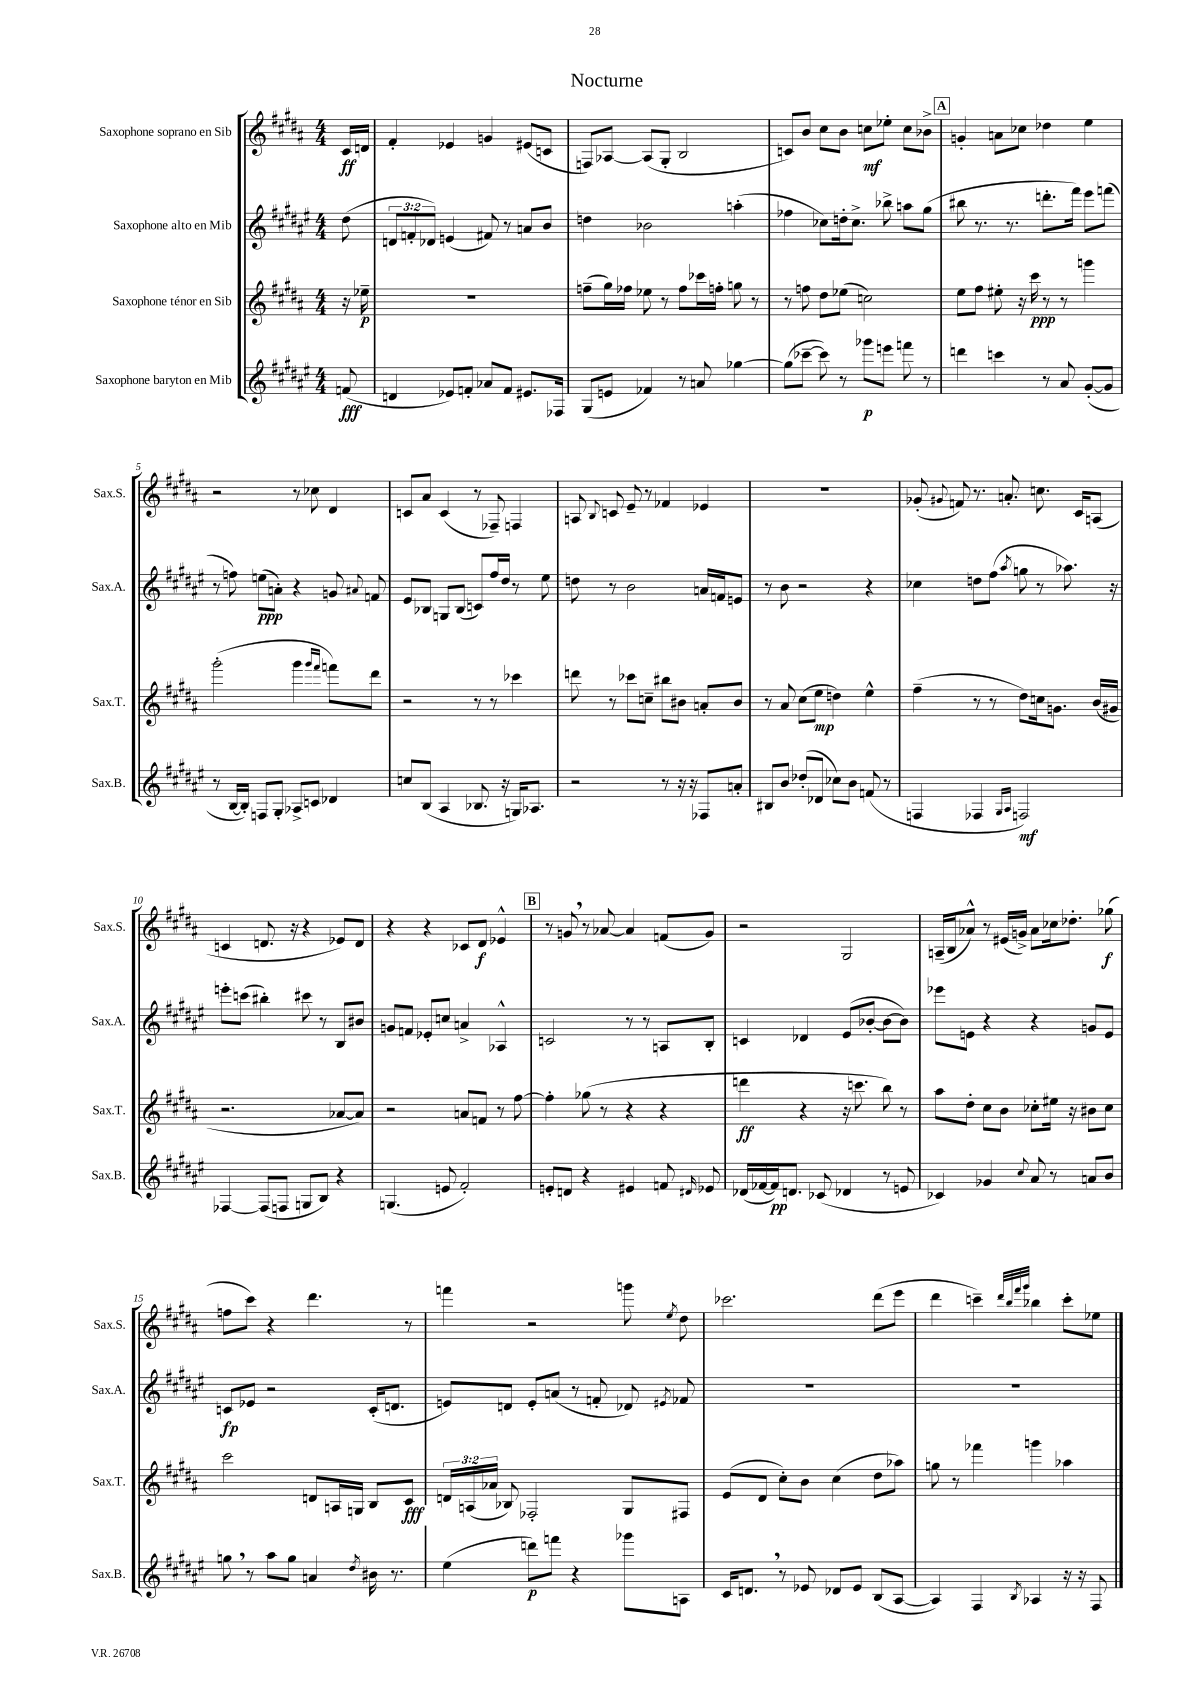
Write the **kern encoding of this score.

**kern	**kern	**kern	**kern
*staff4	*staff3	*staff2	*staff1
*clefG2	*clefG2	*clefG2	*clefG2
*k[f#c#g#d#a#e#]	*k[f#c#g#d#a#]	*k[f#c#g#d#a#e#]	*k[f#c#g#d#a#]
*M4/4	*M4/4	*M4/4	*M4/4
(8f	16r	(8dd#	16c#
.	16ee-~	.	16d
=	=	=	=
4d	1r	12d	4f#'
.	.	12f'	.
.	.	12d-)	.
8e-)	.	(4e	4e-
8f'	.	.	.
8a-	.	8f#)	4g
8f	.	8r	.
8.e#	.	8a	(8e#
.	.	8b	8c
16F-	.	.	.
=	=	=	=
(8G#	(8ff~	4dd	8F)
8e	16gg#)	.	[8A-
.	16ff-	.	.
4f-)	8ee-	2b-	(8A-]
.	8r	.	8G#'
8r	8ff-	.	2B
8a	16ccc-	.	.
.	16ff'	.	.
[4gg-	8gg	(4aa'	.
.	8r	.	.
=	=	=	=
(8gg-]	8r	4ff-	8c)
[8ccc-~	8ff	.	8b
8ccc-])	8dd#	8cc-)	8cc#
8r	(8ee-	16dd'	8b
.	.	8.cc-^	.
8ggg-	2cc)	.	8cc
8eee	.	8bb-^	8ee-'
8fff	.	8aa	8cc
8r	.	(8gg#	8b-^
=	=	=	=
4ddd	8ee	8bb#	4g'
.	8ff#	8.r	.
4ccc	8ee#'	.	8a
.	.	8.r	.
.	16r	.	8cc-
.	16ccc#	.	.
8r	8r	8.ddd'	4dd-
8a#	8r	.	.
.	.	16fff#)	.
([8g#'	4ggg	8eee#	4ee
8g#]	.	(8fff	.
=	=	=	=
8r	(2ggg#'	8r	2r
[16B	.	8ff)	.
16B'])	.	.	.
8F	.	(8ee	.
8G#'	.	8a')	.
8A-^	4ggg#	4r	8r
8c	.	.	8cc-
.	16qqggg#	.	.
.	16qqfff#	.	.
4d-	8fff)	8g	4d#
.	.	8qqa#	.
.	8ddd#	8f	.
=	=	=	=
8cc	2r	8e#	8c
(8B	.	8B-	8a#
4A#	.	8G	(4c
.	.	(8B-	.
8.B-	8r	8c)	8r
.	8r	16ff#	8F-~)
16r	.	16dd#	.
16G)	4ccc-	8r	4F
8.A-	.	.	.
.	.	8ee#	.
=	=	=	=
2r	8ddd	8dd	8A
.	.	.	8qqB
.	8r	8r	8c
.	8ccc-	2b	8e~
.	8cc~	.	8r
8r	8bb#	.	4f-
16r	8b#	.	.
16r	.	.	.
8F-	8a'	16a	4e-
.	.	16f	.
8a'	8b#	8e	.
=	=	=	=
8B#	8r	8r	1r
8b	8a#	8b	.
(8dd-'	(8cc#	2r	.
8d-	8ee	.	.
8cc-)	4dd)	.	.
8b	.	.	.
(8f	4ee^^	4r	.
8r	.	.	.
=	=	=	=
4F	(4ff#~	4cc-	(8g-'
.	.	.	8qqg#
.	.	.	8f)
4F-	8r	8dd	8.r
.	8r	(8ff#	.
.	.	.	8.a'
16qqG#	.	.	.
16qqA#	.	8qaa#	.
2F)	8dd#)	8gg	.
.	16cc	8r	8.cc
.	8.g	.	.
.	.	8.aa-)	.
.	.	.	16c#
.	(16b	.	(8A
.	16g#	16r	.
=	=	=	=
[4F-	2.r	8eee'	4c
.	.	(8ccc	.
(8F-]	.	4bb#')	8.d
8F	.	.	.
.	.	.	16r
8G	.	8ccc#	4r
8B)	.	8r	.
4r	[8a-	8B	8e-)
.	8a-])	8b#	8d
=	=	=	=
(4.G	2r	8g	4r
.	.	8f	.
.	.	8e-'	4r
8e	.	8cc	.
2f#')	8a	4a^	8c-
.	8f	.	8d#
.	8r	4A-^^	4e-^^
.	[8ff#	.	.
=	=	=	=
8e'	4ff#']	2c	8r
8d	.	.	8g
4r	(8gg-	.	8r
.	8r	.	[8a-
4e#	4r	8r	4a-]
.	.	8r	.
8f	4r	8A	(8f
16qqd#	.	.	.
8e-	.	8B'	8g)
=	=	=	=
(16d-	4ddd	4c	2r
[16f-	.	.	.
16f-])	.	.	.
8.d	.	.	.
.	4r	4d-	.
(8c-	.	.	.
4d-	16r	(8e#	2G#
.	8.ccc	.	.
.	.	[8b-'	.
8r	8bb)	8b-_	.
8e	8r	8b-])	.
=	=	=	=
4c-)	8aa#	8eee-	(16A~
.	.	.	16B
.	8dd#'	8e	8a-^^)
4g-	8cc#	4r	8r
.	8b	.	(16e#
.	.	.	16g^)
8qqcc#	.	.	.
8a#	8cc-'	4r	8a-
8r	16ee#	.	16cc-
.	16r	.	8.dd-'
8a	8b#	8g	.
8b	8cc-	8e	(8gg-
=	=	=	=
8gg	2ccc#	8c	8ff
8r	.	8e-	8ccc#)
8aa#	.	2r	4r
8gg	.	.	.
4a	8d	.	4.ddd#
.	16A	.	.
.	16G	.	.
8qdd#	.	.	.
16b#	8B	(16c'	.
8.r	.	8.d	.
.	8c#	.	8r
=	=	=	=
(4ee#	24d	8e)	4fff
.	(24A	.	.
.	24a-	.	.
.	8B-)	8d	.
8ddd)	2F-'	8e'	2r
8fff	.	(8a	.
4r	.	8r	.
.	.	8f'	.
8ggg-	8G#	8d-)	8ggg
.	.	8qe#	8qee
8A	8F#	8f-	8dd#
=	=	=	=
16c#	(8e	1r	2.ccc-
8.d	.	.	.
.	8d#	.	.
8r	8cc#')	.	.
8e-	8b	.	.
8d-	(4cc#	.	.
8e-	.	.	.
(8B	8dd#	.	(8ddd#
[8A#	8aa-)	.	8eee
=	=	=	=
4A#])	8gg	1r	4ddd#
.	8r	.	.
4F#	4fff-	.	4ccc~)
.	.	.	32qqddd#
.	.	.	32qqbb
.	.	.	32qqfff#
8qB	.	.	32qqggg#
4A-	4ggg	.	4bb-
16r	4aa-	.	8ccc'
16r	.	.	.
8F#	.	.	8ee-
==	==	==	==
*-	*-	*-	*-
